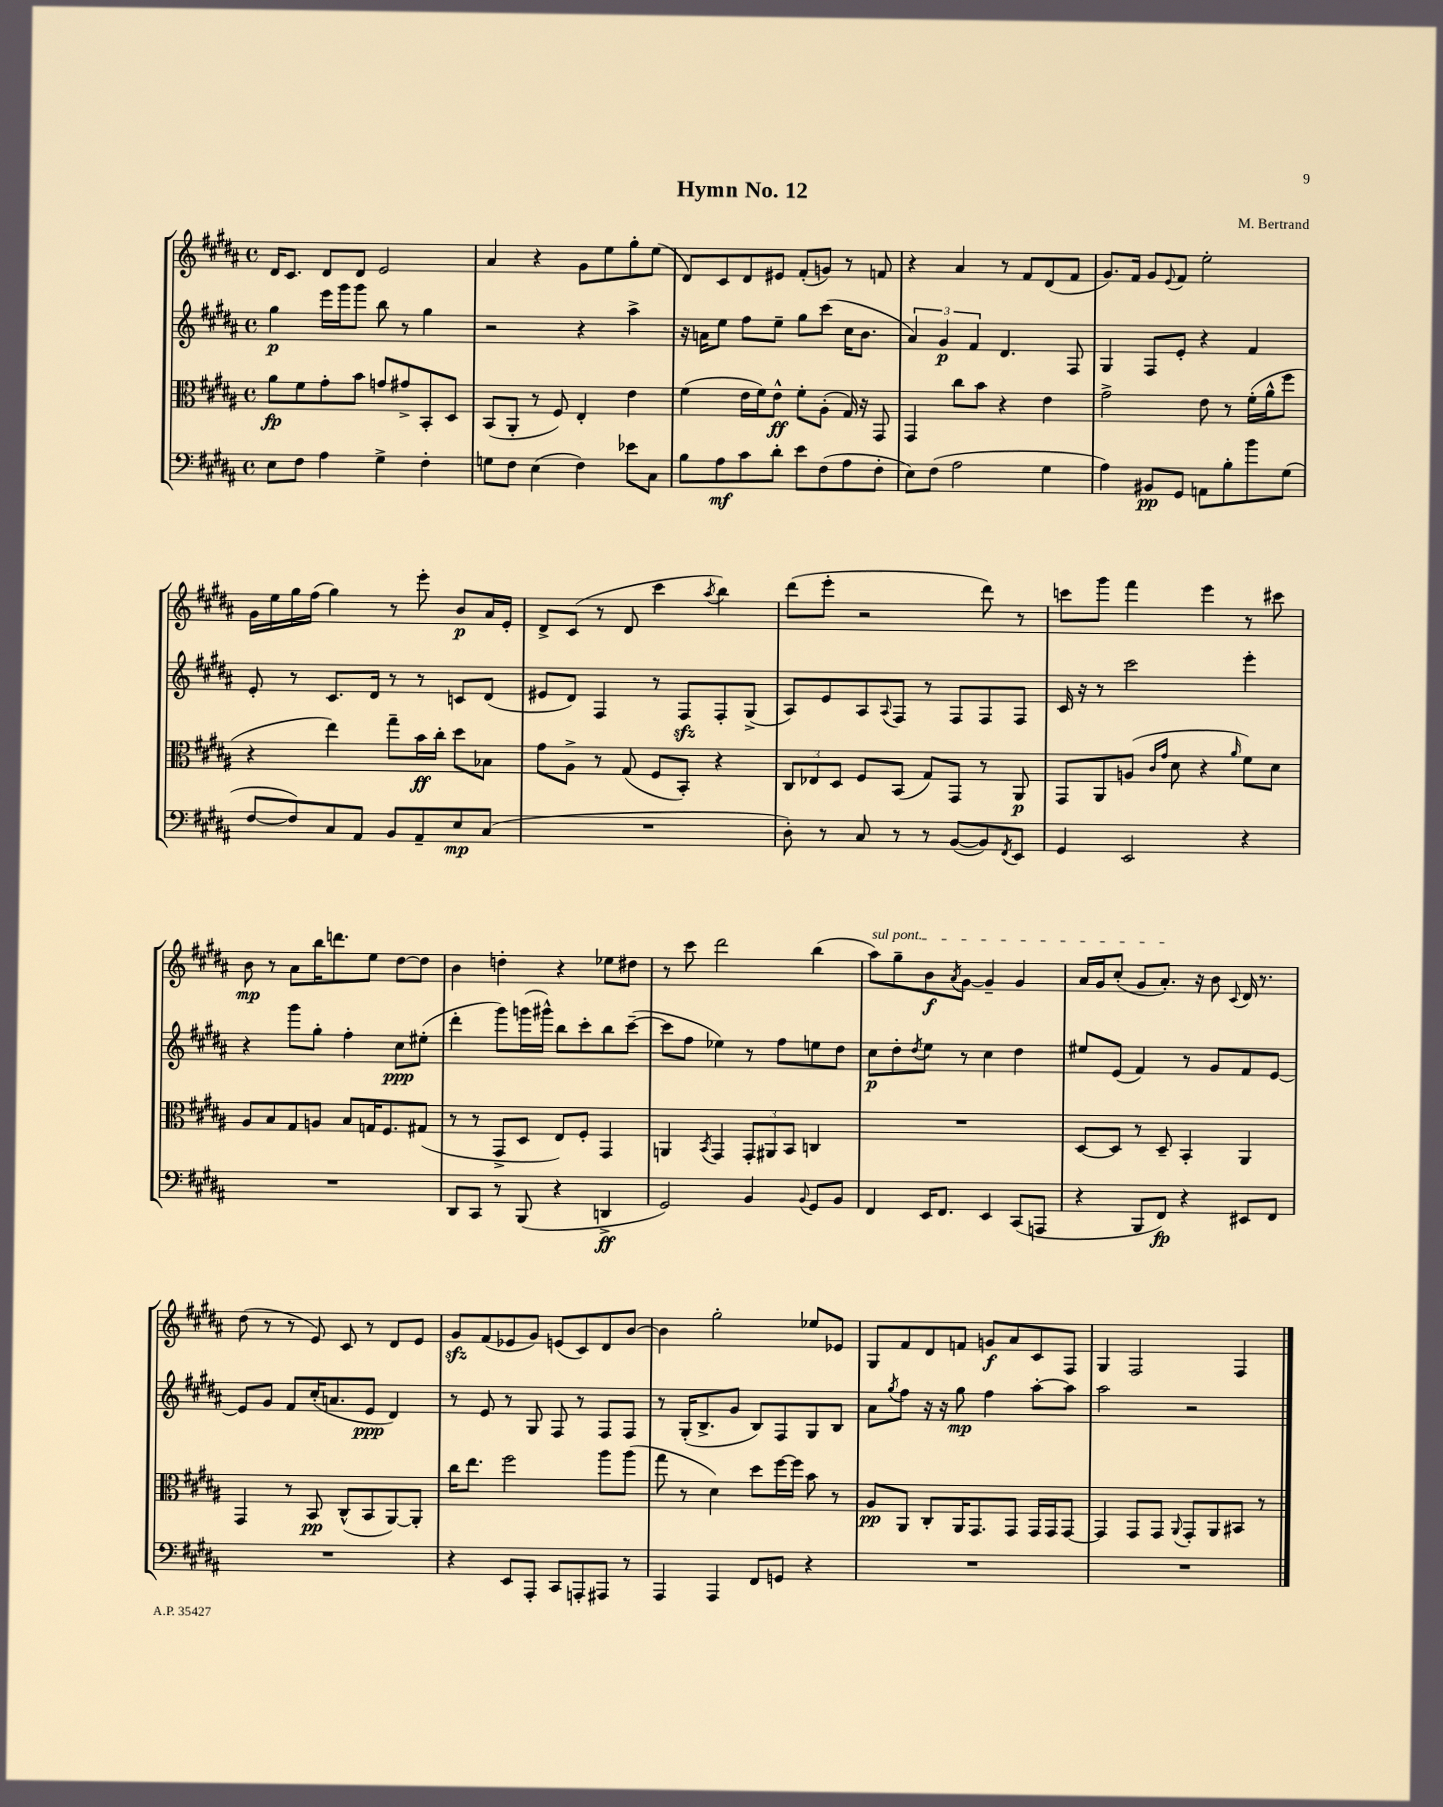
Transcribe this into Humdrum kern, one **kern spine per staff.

**kern	**dynam	**kern	**dynam	**kern	**dynam	**kern	**dynam
*part4	*part4	*part3	*part3	*part2	*part2	*part1	*part1
*staff4	*staff4	*staff3	*staff3	*staff2	*staff2	*staff1	*staff1
*clefF4	*	*clefC3	*	*clefG2	*	*clefG2	*
*k[f#c#g#d#a#]	*	*k[f#c#g#d#a#]	*	*k[f#c#g#d#a#]	*	*k[f#c#g#d#a#]	*
*M4/4	*	*M4/4	*	*M4/4	*	*M4/4	*
*met(c)	*	*met(c)	*	*met(c)	*	*met(c)	*
=1	=1	=1	=1	=1	=1	=1	=1
8E\L	.	8a#\L	fp	4gg#\	p	16d#/KL	.
.	.	.	.	.	.	8.c#/J	.
8F#\J	.	8f#\	.	.	.	.	.
4A#\	.	8g#'\	.	16eee\LL	.	8d#/L	.
.	.	.	.	16ggg#\J	.	.	.
.	.	8b\J	.	8ggg#\J	.	8d#/J	.
4G#^\	.	8gn/L	.	8bb\	.	2e/	.
.	.	8g#X^/	.	8r	.	.	.
4F#'\	.	8BB'/	.	4gg#\	.	.	.
.	.	8D#/J	.	.	.	.	.
=2	=2	=2	=2	=2	=2	=2	=2
8Gn\L	.	(8BB/L	.	2r	.	4a#/	.
8F#\J	.	8AA#'/J	.	.	.	.	.
(4E\	.	8r	.	.	.	4r	.
.	.	8F#/)	.	.	.	.	.
4F#\)	.	4E'/	.	4r	.	8g#\L	.
.	.	.	.	.	.	8ee\	.
8e-X\L	.	4e\	.	4aa#^\	.	8gg#'\	.
8C#\J	.	.	.	.	.	(8ee\J	.
=3	=3	=3	=3	=3	=3	=3	=3
8B\L	.	(4f#\	.	16r	.	8d#/L)	.
.	.	.	.	16an\KL	.	.	.
8A#\	mf	.	.	8ee\J	.	8c#/	.
8c#\	.	16e\LL	.	8ff#\L	.	8d#/	.
.	.	16f#\J)	.	.	.	.	.
8d#'\J	.	8e^^\J	ff	8ee~\J	.	8e#X/J	.
8e\L	.	8f#'\L	.	8gg#\L	.	(8f#'/L	.
(8F#\	.	(8A#'\J	.	(8ccc#\J	.	8gn/J)	.
8A#\	.	16G#/)	.	16cc#\KL	.	8r	.
.	.	16r	.	8.b\J	.	.	.
8F#'\J	.	8GG#/	.	.	.	8fn/	.
=4	=4	=4	=4	=4	=4	=4	=4
8E\L)	.	4GG#/	.	6a#/)	.	4r	.
(8F#\J	.	.	.	.	.	.	.
.	.	.	.	6g#/	p	.	.
2A#\	.	8cc#\L	.	.	.	4a#/	.
.	.	.	.	6f#/	.	.	.
.	.	8b\J	.	.	.	.	.
.	.	4r	.	4.d#/	.	8r	.
.	.	.	.	.	.	8f#/L	.
4G#\	.	4e\	.	.	.	(8d#/	.
.	.	.	.	8F#/	.	8f#/J	.
=5	=5	=5	=5	=5	=5	=5	=5
4A#\)	.	2g#^\	.	4G#/	.	8.g#/L)	.
.	.	.	.	.	.	16f#/Jk	.
8BB#X/L	pp	.	.	8F#/L	.	8g#/L	.
.	.	.	.	.	.	8qqe/	.
8GG#/J	.	.	.	8e'/J	.	8f#/J	.
8AAn\L	.	8e\	.	4r	.	2ee'\	.
8B'\	.	8r	.	.	.	.	.
8b\	.	(16f#'\LL	.	4f#/	.	.	.
.	.	16a#^^\J	.	.	.	.	.
(8G#\J	.	8ff#\J	.	.	.	.	.
!!LO:LB:g=z
=6	=6	=6	=6	=6	=6	=6	=6
[8F#/L	.	4r	.	8e'/	.	16g#\LL	.
.	.	.	.	.	.	16ee\	.
8F#/])	.	.	.	8r	.	16gg#\	.
.	.	.	.	.	.	(16ff#\JJ	.
8C#/	.	4ee\)	.	8.c#/L	.	4gg#\)	.
8AA#/J	.	.	.	.	.	.	.
.	.	.	.	16d#/Jk	.	.	.
8BB/L	.	8gg#~\L	.	8r	.	8r	.
8AA#~/	.	16b\L	ff	8r	.	8eee'\	.
.	.	16cc#'\JJ	.	.	.	.	.
8E/	mp	8dd#\L	.	8cn/L	.	8b/L	p
(8C#/J	.	8B-X\J	.	(8d#/J	.	16a#/L	.
.	.	.	.	.	.	16e'/JJ	.
=7	=7	=7	=7	=7	=7	=7	=7
1r	.	8g#\L	.	8e#X/L	.	8d#^/L	.
.	.	8A#^\J	.	8d#/J)	.	(8c#/J	.
.	.	8r	.	4F#/	.	8r	.
.	.	(8G#/	.	.	.	8d#/	.
.	.	8F#/L	.	8r	.	4ccc#\	.
.	.	8BB'/J)	.	8F#zz/L	.	.	.
.	.	.	.	.	.	8qaa#/	.
.	.	4r	.	8F#'/	.	4bb\)	.
.	.	.	.	(8G#^/J	.	.	.
=8	=8	=8	=8	=8	=8	=8	=8
8D#'\)	.	12C#/L	.	8A#/L)	.	(8ddd#\L	.
.	.	12E-X/	.	.	.	.	.
8r	.	.	.	8e/	.	8eee'\J	.
.	.	12D#/J	.	.	.	.	.
8C#/	.	8F#/L	.	8A#/	.	2r	.
.	.	.	.	8qqA#/	.	.	.
8r	.	(8BB/J	.	8F#/J	.	.	.
8r	.	8G#/L)	.	8r	.	.	.
([8BB/L	.	8GG#/J	.	8F#/L	.	.	.
8BB/])	.	8r	.	8F#/	.	8ddd#\)	.
8qFF#/	.	.	.	.	.	.	.
8EE/J	.	8AA#/	p	8F#/J	.	8r	.
=9	=9	=9	=9	=9	=9	=9	=9
4GG#/	.	8GG#/L	.	16c#/	.	8cccn\L	.
.	.	.	.	16r	.	.	.
.	.	8AA#/	.	8r	.	8ggg#\J	.
2EE/	.	(8An/J	.	2ccc#\	.	4fff#\	.
.	.	16qqc#/LL	.	.	.	.	.
.	.	16qqg#/JJ	.	.	.	.	.
.	.	8d#\	.	.	.	.	.
.	.	4r	.	.	.	4eee\	.
.	.	16qqa#/	.	.	.	.	.
4r	.	8f#\L)	.	4eee'\	.	8r	.
.	.	8d#\J	.	.	.	8ccc#X\	.
!!LO:LB:g=z
=10	=10	=10	=10	=10	=10	=10	=10
1r	.	8A#/L	.	4r	.	8b\	mp
.	.	8B/	.	.	.	8r	.
.	.	8G#/	.	8ggg#\L	.	8a#\L	.
.	.	8An/J	.	8gg#'\J	.	16bb\K	.
.	.	.	.	.	.	8.dddn\	.
.	.	8B/L	.	4ff#'\	.	.	.
.	.	16Gn/K	.	.	.	8ee\J	.
.	.	8.F#/	.	.	.	.	.
.	.	.	.	8cc#\L	ppp	[8dd#\L	.
.	.	(8G#X/J	.	(8ee#X'\J	.	8dd#\J]	.
=11	=11	=11	=11	=11	=11	=11	=11
8DD#/L	.	8r	.	4ddd#'\	.	4b\	.
8CC#/J	.	8r	.	.	.	.	.
8r	.	8GG#^/L	.	8ggg#\L)	.	4ddn'\	.
(8BBB/	.	8D#/J	.	(16gggn\L	.	.	.
.	.	.	.	16ggg#X^^\JJ)	.	.	.
4r	.	8E/L)	.	8bb\L	.	4r	.
.	.	8F#'/J	.	8ccc#'\	.	.	.
4DDn^/	ff	4GG#/	.	8bb\	.	8ee-X\L	.
.	.	.	.	([8ccc#~\J	.	8dd#X\J	.
=12	=12	=12	=12	=12	=12	=12	=12
2GG#/)	.	4AAn/	.	8ccc#\L]	.	8r	.
.	.	.	.	8ff#\J	.	8ccc#\	.
.	.	8qBB/	.	.	.	.	.
.	.	4GG#/	.	4ee-X\)	.	2ddd#\	.
4BB/	.	12GG#'/L	.	8r	.	.	.
.	.	12AA#X/	.	.	.	.	.
.	.	.	.	8ff#\L	.	.	.
.	.	12BB/J	.	.	.	.	.
8qqBB/	.	.	.	.	.	.	.
8GG#/L	.	4Cn/	.	8een\	.	(4bb\	.
8BB/J	.	.	.	8dd#\J	.	.	.
=13	=13	=13	=13	=13	=13	=13	=13
!	!	!	!	!	!	!LO:TX:a:i:t=sul pont.	!
4FF#/	.	1r	.	8cc#\L	p	8aa#\L)	.
.	.	.	.	8dd#'\	.	8gg#~\	.
.	.	.	.	8qdd#/	.	.	.
16EE/KL	.	.	.	8ee\J	.	8b\	f
8.FF#/J	.	.	.	.	.	.	.
.	.	.	.	.	.	8qa#/	.
.	.	.	.	8r	.	[8g#\J	.
4EE/	.	.	.	4cc#\	.	4g#~/]	.
(8CC#/L	.	.	.	4dd#\	.	4g#/	.
8AAAn/J	.	.	.	.	.	.	.
=14	=14	=14	=14	=14	=14	=14	=14
4r	.	[8D#/L	.	8ee#X/L	.	16a#/LL	.
.	.	.	.	.	.	16g#/J	.
.	.	8D#/J]	.	(8e/J	.	(8cc#'/J	.
8BBB/L	.	8r	.	4f#/)	.	8g#/L	.
8FF#/J)	fp	8D#~/	.	.	.	8.a#'/J)	.
4r	.	4BB'/	.	8r	.	.	.
.	.	.	.	.	.	16r	.
.	.	.	.	8g#/L	.	8b\	.
.	.	.	.	.	.	8qqc#/	.
8EE#X/L	.	4AA#/	.	8f#/	.	16d#/	.
.	.	.	.	.	.	8.r	.
8FF#/J	.	.	.	[8e/J	.	.	.
!!LO:LB:g=z
=15	=15	=15	=15	=15	=15	=15	=15
1r	.	4GG#/	.	8e/L]	.	(8dd#\	.
.	.	.	.	8g#/J	.	8r	.
.	.	8r	.	8f#/L	.	8r	.
.	.	8BB/	pp	(16cc#'/K	.	8e/)	.
.	.	.	.	8.an/	.	.	.
.	.	(8C#^^/L	.	.	.	8c#/	.
.	.	8BB/	.	8e/J	ppp	8r	.
.	.	[8AA#/)	.	4d#/)	.	8d#/L	.
.	.	8AA#'/J]	.	.	.	8e/J	.
=16	=16	=16	=16	=16	=16	=16	=16
4r	.	16cc#\KL	.	8r	.	8g#zz/L	.
.	.	8.ee\J	.	.	.	.	.
.	.	.	.	8e/	.	(8f#/	.
8EE/L	.	2ff#\	.	8r	.	8e-X/	.
8AAA#'/J	.	.	.	8G#/	.	8g#/J)	.
8CC#/L	.	.	.	8F#/	.	(8en/L	.
8AAAn'/	.	.	.	8r	.	8c#/)	.
8AAA#X/J	.	8aa#\L	.	8F#/L	.	8d#/	.
8r	.	(8aa#\J	.	8F#/J	.	[8b/J	.
=17	=17	=17	=17	=17	=17	=17	=17
4AAA#/	.	8gg#\	.	8r	.	4b\]	.
.	.	8r	.	(16G#'/KL	.	.	.
.	.	.	.	8.B^/	.	.	.
4AAA#/	.	4d#\)	.	.	.	2gg#'\	.
.	.	.	.	8g#/J	.	.	.
8FF#/L	.	8dd#\L	.	8B/L)	.	.	.
8GGn/J	.	[16ff#\L	.	8F#/	.	.	.
.	.	16ff#\JJ]	.	.	.	.	.
4r	.	8b\	.	8G#/	.	8ee-X/L	.
.	.	8r	.	8B/J	.	8e-X/J	.
=18	=18	=18	=18	=18	=18	=18	=18
1r	.	8A#/L	pp	8a#\L	.	8G#/L	.
.	.	.	.	8qgg#/	.	.	.
.	.	8AA#/J	.	8ff#\J	.	8f#/	.
.	.	8C#'/L	.	16r	.	8d#/	.
.	.	.	.	16r	.	.	.
.	.	16AA#/K	.	8gg#\	mp	8fn/J	.
.	.	8.GG#/	.	.	.	.	.
.	.	.	.	4ff#\	.	8gn/L	f
.	.	8GG#/J	.	.	.	8a#/	.
.	.	16GG#/LL	.	[8aa#'\L	.	8c#/	.
.	.	16GG#/J	.	.	.	.	.
.	.	[8GG#/J	.	8aa#\J]	.	8F#/J	.
=19	=19	=19	=19	=19	=19	=19	=19
1r	.	4GG#/]	.	2aa#\	.	4G#/	.
.	.	8GG#/L	.	.	.	2F#/	.
.	.	8GG#/J	.	.	.	.	.
.	.	8qqAA#/	.	.	.	.	.
.	.	8GG#'/L	.	2r	.	.	.
.	.	8AA#/	.	.	.	.	.
.	.	8BB#X/J	.	.	.	4F#/	.
.	.	8r	.	.	.	.	.
==	==	==	==	==	==	==	==
*-	*-	*-	*-	*-	*-	*-	*-
